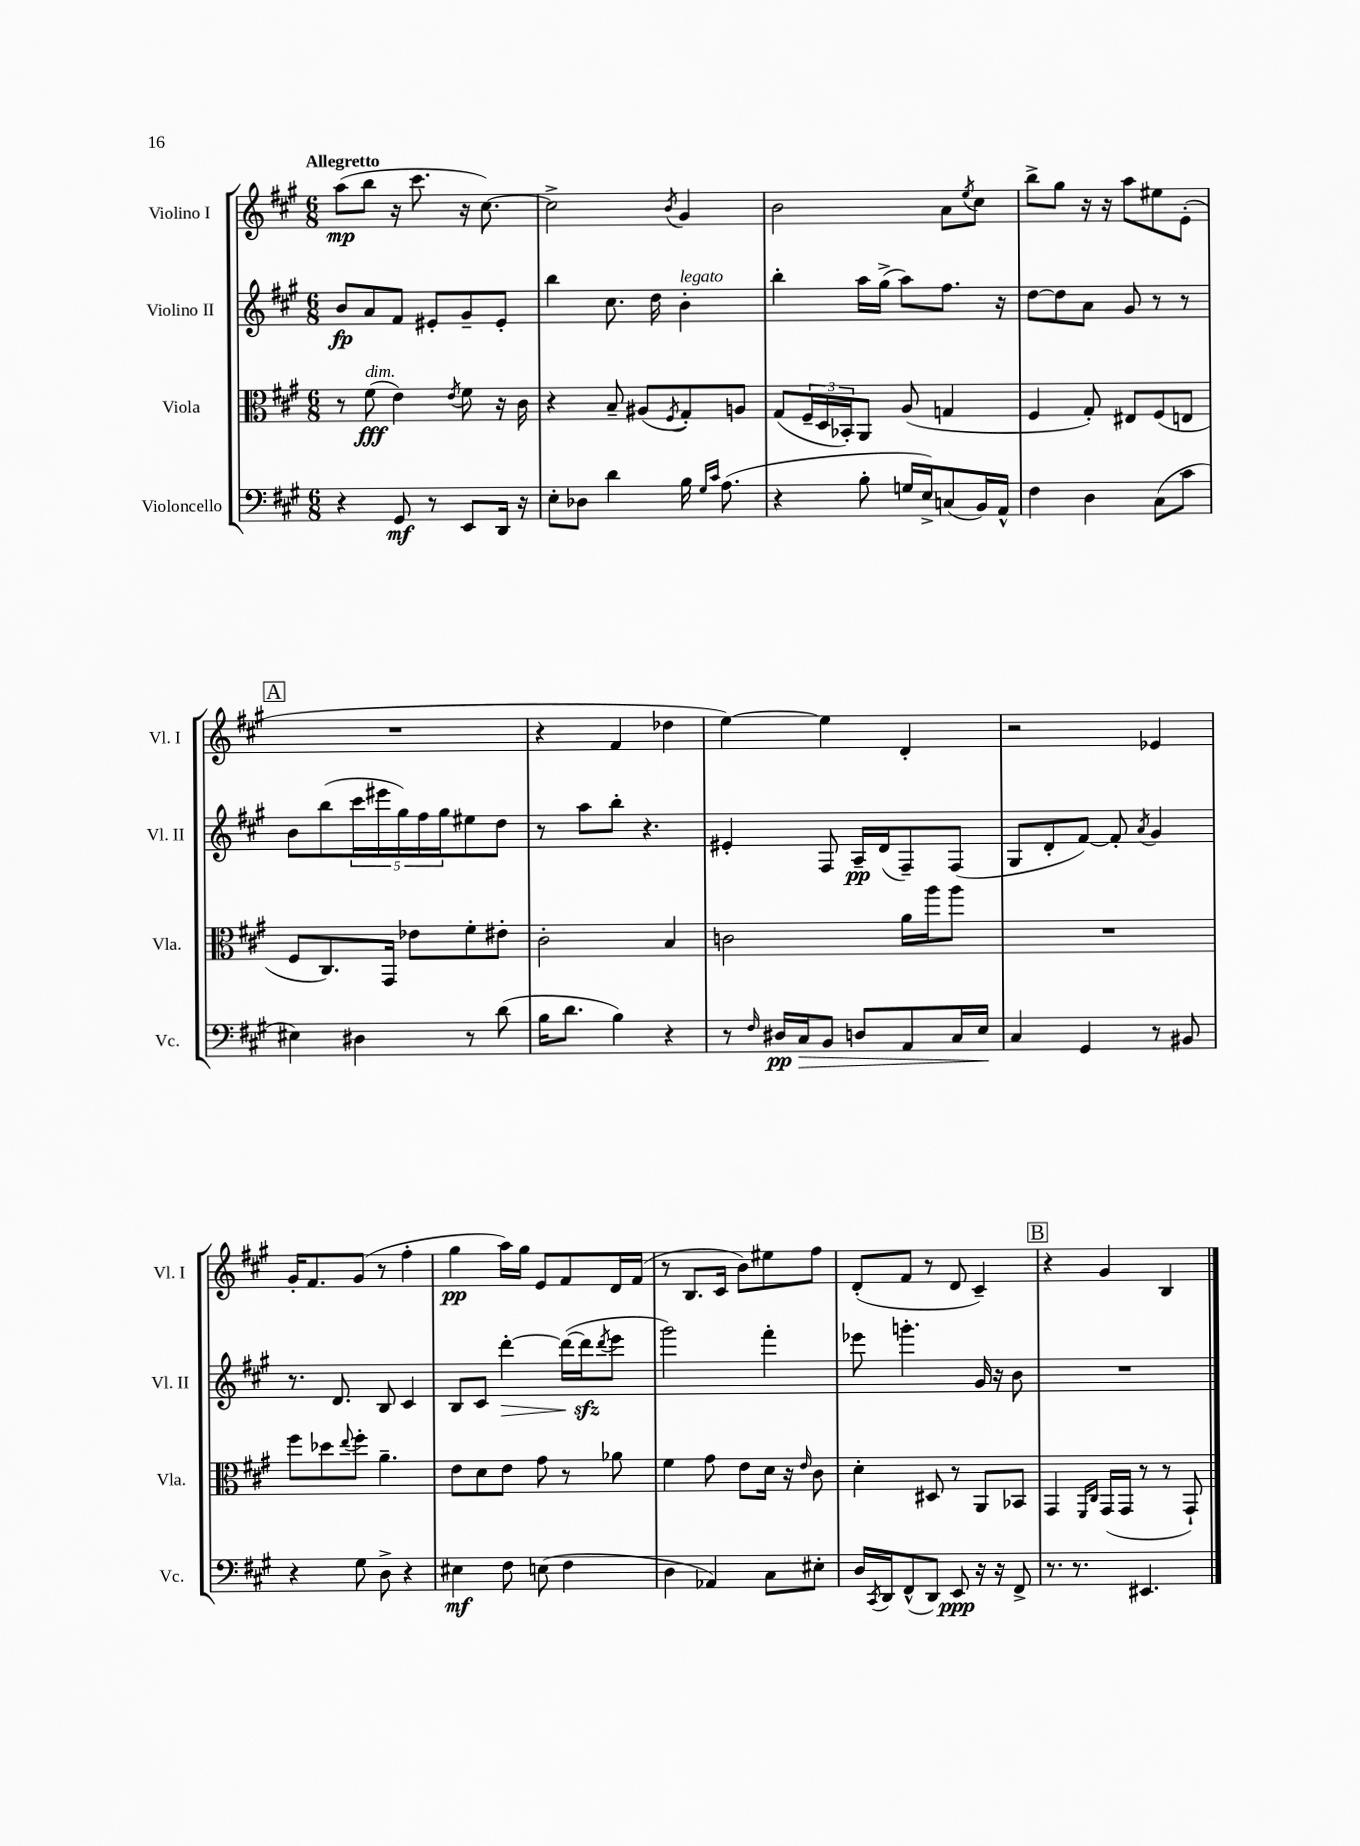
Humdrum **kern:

**kern	**dynam	**kern	**dynam	**kern	**dynam	**kern	**dynam
*part4	*part4	*part3	*part3	*part2	*part2	*part1	*part1
*staff4	*staff4	*staff3	*staff3	*staff2	*staff2	*staff1	*staff1
*I"Violoncello	*	*I"Viola	*	*I"Violino II	*	*I"Violino I	*
*I'Vc.	*	*I'Vla.	*	*I'Vl. II	*	*I'Vl. I	*
*clefF4	*	*clefC3	*	*clefG2	*	*clefG2	*
*k[f#c#g#]	*	*k[f#c#g#]	*	*k[f#c#g#]	*	*k[f#c#g#]	*
*M6/8	*	*M6/8	*	*M6/8	*	*M6/8	*
=1	=1	=1	=1	=1	=1	=1	=1
!	!	!	!	!	!	!LO:TX:a:B:t=Allegretto	!
4r	.	8r	.	8b/L	fp	(8aa\L	mp
!	!	!LO:TX:a:i:t=dim.	!	!	!	!	!
.	.	(8f#\	fff	8a/	.	8bb\J	.
8GG#/	mf	4e\)	.	8f#/J	.	16r	.
.	.	.	.	.	.	8.ccc#\	.
8r	.	.	.	8e#X'/L	.	.	.
.	.	8qe/	.	.	.	.	.
8EE/L	.	8f#\	.	8g#~/	.	16r	.
.	.	.	.	.	.	[8.cc#\)	.
16DD/Jk	.	16r	.	8e#'/J	.	.	.
16r	.	16c#\	.	.	.	.	.
=2	=2	=2	=2	=2	=2	=2	=2
8E'\L	.	4r	.	4bb\	.	2cc#^\]	.
8D-X\J	.	.	.	.	.	.	.
4d\	.	8B~/	.	8.cc#\	.	.	.
.	.	(8A#X/L	.	.	.	.	.
.	.	.	.	16dd\	.	.	.
.	.	8qF#/	.	.	.	8qb/	.
!	!	!	!	!LO:TX:a:i:t=legato	!	!	!
16B\	.	8G#'/)	.	4b'\	.	4g#/	.
16qqG#/LL	.	.	.	.	.	.	.
16qqc#/JJ	.	.	.	.	.	.	.
(8.A\	.	.	.	.	.	.	.
.	.	8An/J	.	.	.	.	.
=3	=3	=3	=3	=3	=3	=3	=3
4r	.	(8G#/L	.	4bb'\	.	2b\	.
.	.	24F#~/L	.	.	.	.	.
.	.	24D/	.	.	.	.	.
.	.	24BB-X'/J)	.	.	.	.	.
8B'\	.	8AA/J	.	16aa\LL	.	.	.
.	.	.	.	(16gg#^\JJ	.	.	.
16Gn/LL	.	(8A/	.	8aa\L)	.	.	.
16E^/J)	.	.	.	.	.	.	.
(8Cn/	.	4Gn/	.	8.ff#\J	.	8a\L	.
.	.	.	.	.	.	8qee/	.
16BB/L)	.	.	.	.	.	8cc#\J	.
16AA^^/JJ	.	.	.	16r	.	.	.
=4	=4	=4	=4	=4	=4	=4	=4
4F#\	.	4F#/	.	[8dd\L	.	8bb^\L	.
.	.	.	.	8dd\]	.	8gg#\J	.
4D\	.	8G#'/)	.	8a\J	.	16r	.
.	.	.	.	.	.	16r	.
.	.	8E#X/L	.	8g#/	.	8aa\L	.
(8C#\L	.	(8F#/	.	8r	.	8ee#X\	.
8c#\J	.	8En/J	.	8r	.	(8e'\J	.
!!LO:LB:g=z
!!LO:REH:place=s1:t=A
=5	=5	=5	=5	=5	=5	=5	=5
4E#X\)	.	8F#/L	.	8b\L	.	2.r	.
.	.	8.C#/)	.	(8bb\	.	.	.
4D#X\	.	.	.	20ccc#\L	.	.	.
.	.	.	.	20eee#X\	.	.	.
.	.	16GG#/Jk	.	.	.	.	.
.	.	.	.	20gg#\)	.	.	.
.	.	8e-X\L	.	.	.	.	.
.	.	.	.	20ff#\	.	.	.
.	.	.	.	20gg#\J	.	.	.
8r	.	8f#'\	.	8ee#X\	.	.	.
(8d\	.	8e#X'\J	.	8dd\J	.	.	.
=6	=6	=6	=6	=6	=6	=6	=6
16B\KL	.	2c#'\	.	8r	.	4r	.
8.d\J	.	.	.	.	.	.	.
.	.	.	.	8aa\L	.	.	.
4B\)	.	.	.	8bb'\J	.	4f#/	.
.	.	.	.	4.r	.	.	.
4r	.	4B/	.	.	.	4dd-X\	.
=7	=7	=7	=7	=7	=7	=7	=7
8r	.	2cn\	.	4e#X'/	.	[4ee\)	.
16qqF#/	.	.	.	.	.	.	.
16D#X/LL	pp	.	.	.	.	.	.
!	!LO:HP:b	!	!	!	!	!	!
16C#/J	>	.	.	.	.	.	.
8BB/J	.	.	.	8F#/	.	4ee\]	.
8Dn/L	.	.	.	16A~/LL	pp	.	.
.	.	.	.	(16d/J	.	.	.
8AA/	.	16a\LL	.	8F#~/)	.	4d'/	.
.	.	16aa\J	.	.	.	.	.
16C#/L	.	8aa\J	.	(8F#/J	.	.	.
16E/JJ	.	.	.	.	.	.	.
.	]	.	.	.	.	.	.
=8	=8	=8	=8	=8	=8	=8	=8
4C#/	.	2.r	.	8G#/L	.	2r	.
.	.	.	.	8d'/	.	.	.
4GG#/	.	.	.	[8f#/J)	.	.	.
.	.	.	.	8f#'/]	.	.	.
.	.	.	.	8qa/	.	.	.
8r	.	.	.	4g#/	.	4e-X/	.
8BB#X/	.	.	.	.	.	.	.
!!LO:LB:g=z
=9	=9	=9	=9	=9	=9	=9	=9
4r	.	8ff#\L	.	8.r	.	16g#'/KL	.
.	.	.	.	.	.	8.f#/	.
.	.	8dd-X\	.	.	.	.	.
.	.	.	.	8.d/	.	.	.
.	.	8qqee/	.	.	.	.	.
8G#\	.	8ff#'\J	.	.	.	(8g#/J	.
8D^\	.	4.a~\	.	8B/	.	8r	.
4r	.	.	.	4c#/	.	4ff#'\	.
=10	=10	=10	=10	=10	=10	=10	=10
4E#X\	mf	8e\L	.	8B/L	.	4gg#\	pp
.	.	8d\	.	8c#/J	.	.	.
!	!	!	!	!	!LO:HP:b	!	!
8F#\	.	8e\J	.	[4ddd'\	>	16aa\LL)	.
.	.	.	.	.	.	16gg#\JJ	.
(8En\	.	8g#\	.	.	.	8e/L	.
4F#\	.	8r	.	(16ddd\LL_	.	8f#/	.
.	.	.	.	16dddzz\J]	.	.	.
.	.	.	.	8qddd/	.	.	.
.	.	8a-X\	.	8eee\J	]	16d/L	.
.	.	.	.	.	.	(16f#/JJ	.
=11	=11	=11	=11	=11	=11	=11	=11
4D\	.	4f#\	.	2ggg#\)	.	8r	.
.	.	.	.	.	.	8.B/L	.
4AA-X/)	.	8g#\	.	.	.	.	.
.	.	.	.	.	.	16c#/Jk	.
.	.	8e\L	.	.	.	8b\L)	.
8C#\L	.	16d\Jk	.	4fff#'\	.	8ee#X\	.
.	.	16r	.	.	.	.	.
.	.	16qqe/	.	.	.	.	.
8E#X'\J	.	8c#\	.	.	.	8ff#\J	.
=12	=12	=12	=12	=12	=12	=12	=12
16D/LL	.	4d'\	.	8eee-X\	.	(8d'/L	.
8qCC#/	.	.	.	.	.	.	.
16DD/J	.	.	.	.	.	.	.
(8FF#^^/	.	.	.	4.gggn'\	.	8f#/J	.
8DD/J)	.	8D#X/	.	.	.	8r	.
8EE/	ppp	8r	.	.	.	8d/	.
16r	.	8AA/L	.	16g#/	.	4c#~/)	.
16r	.	.	.	16r	.	.	.
8FF#^/	.	8BB-X/J	.	8b\	.	.	.
!!LO:REH:place=s1:t=B
=13	=13	=13	=13	=13	=13	=13	=13
8.r	.	4GG#/	.	2.r	.	4r	.
8.r	.	.	.	.	.	.	.
.	.	16qqFF#/LL	.	.	.	.	.
.	.	16qqC#/JJ	.	.	.	.	.
.	.	(16GG#/LL	.	.	.	4g#/	.
.	.	16GG#/JJ	.	.	.	.	.
4.EE#X/	.	8r	.	.	.	.	.
.	.	8r	.	.	.	4B/	.
.	.	8GG#`/)	.	.	.	.	.
==	==	==	==	==	==	==	==
*-	*-	*-	*-	*-	*-	*-	*-
